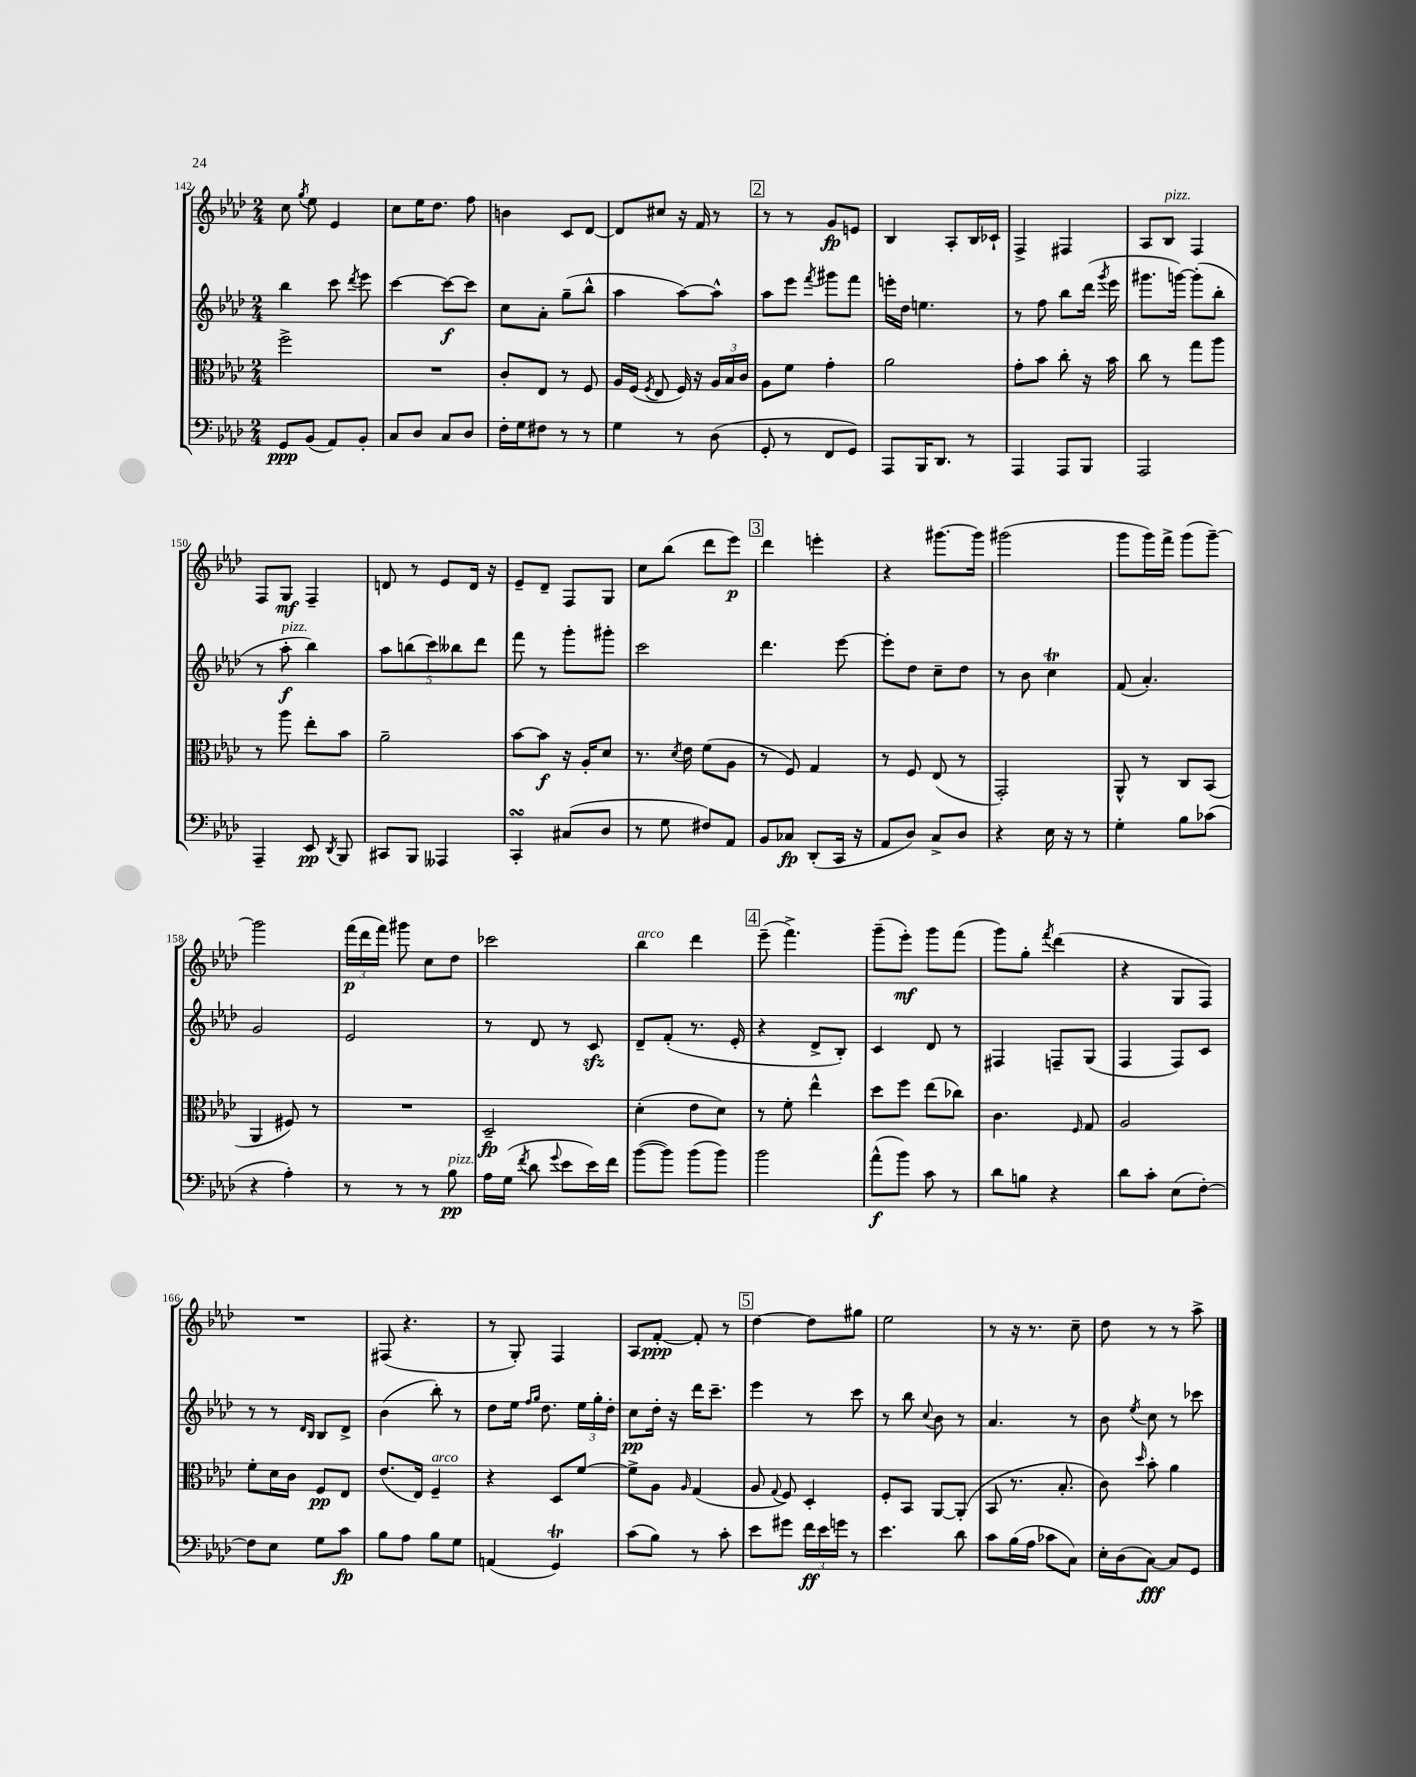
<<
\new StaffGroup <<
\new Staff = "s0" {
    \clef treble \key aes \major \numericTimeSignature \time 2/4
    \autoBeamOff c''8 \acciaccatura { g''8 } ees''8 ees'4 |
    c''8[ ees''16 des''8.] f''8 |
    b'4 c'8[ des'8]~ |
    des'8[ cis''8] r16 f'16 r8 |
    \mark \markup { \box "2" } r8 r8 g'8[\fp e'8] |
    bes4 aes8[-. bes16 ces'16]-! |
    f4-> fis4 |
    aes8[ bes8]^\markup { \italic "pizz." } f4 |
    f8[ g8]\mf f4-- |
    d'8 r8 ees'8[ d'16] r16 |
    ees'8[-- des'8]-- f8[ g8] |
    c''8[ bes''8]( des'''8[ ees'''8]\p) |
    \mark \markup { \box "3" } des'''4 e'''4-. |
    r4 gis'''8.[~ gis'''16] |
    gis'''2( |
    g'''8[ g'''16) f'''16]-> g'''8[( g'''8]~--) |
    g'''2 |
    \tuplet 3/2 { f'''16[\p( des'''16 f'''16]) } gis'''8 c''8[ des''8] |
    ces'''2 |
    bes''4^\markup { \italic "arco" } des'''4 |
    \mark \markup { \box "4" } ees'''8--( f'''4.->) |
    g'''8[--( ees'''8]-.\mf) g'''8[ f'''8]( |
    g'''8[) g''8]-. \acciaccatura { f'''8 } des'''4( |
    r4 g8[ f8]) |
    R2 |
    fis8( r4. |
    r8 g8-.) f4 |
    aes8[ f'8]~-.\ppp f'8-. r8 |
    \mark \markup { \box "5" } des''4~ des''8[ gis''8] |
    ees''2 |
    r8 r16 r8. c''8-- |
    des''8 r8 r8 aes''8-> \bar "|." |
}
\new Staff = "s1" {
    \clef treble \key aes \major \numericTimeSignature \time 2/4
    \autoBeamOff bes''4 c'''8 \acciaccatura { des'''8 } ees'''8 |
    c'''4~ c'''8[~\f c'''8] |
    c''8[ aes'8]-. g''8[--( bes''8]-^ |
    aes''4 aes''8[~) aes''8]-^ |
    \mark \markup { \box "2" } aes''8[ ees'''8] \acciaccatura { f'''8 } gis'''8[ f'''8] |
    e'''16[-. des''16] e''4. |
    r8 f''8 bes''8[ des'''16]( \acciaccatura { g'''8 } ees'''16 |
    gis'''8.[ g'''16]~) g'''8[-.( bes''8]-. |
    r8 aes''8-.\f^\markup { \italic "pizz." } bes''4) |
    \tuplet 5/4 { aes''8[ b''8( c'''8) beses''8 des'''8] } |
    f'''8 r8 g'''8[-. gis'''8]-. |
    c'''2 |
    \mark \markup { \box "3" } des'''4. ees'''8~ |
    ees'''8[-. des''8] c''8[-- des''8] |
    r8 bes'8 c''4\trill |
    f'8( aes'4.-.) |
    g'2 |
    ees'2 |
    r8 des'8 r8 c'8\sfz |
    des'8[-- f'8]-.( r8. ees'16-. |
    \mark \markup { \box "4" } r4 des'8[-> bes8]-.) |
    c'4 des'8 r8 |
    fis4 f8[-- g8]( |
    f4 f8[) c'8] |
    r8 r8 \grace { des'16[ bes16] } bes8[ des'8]-> |
    bes'4( bes''8-.) r8 |
    des''8[ ees''16] \grace { f''16[ g''16] } des''8. \tuplet 3/2 { ees''16[ g''16-. des''16]-. } |
    c''8[\pp des''16]-. r16 des'''16[ c'''8.]-- |
    \mark \markup { \box "5" } ees'''4 r8 c'''8 |
    r8 bes''8 \appoggiatura { c''8 } bes'8 r8 |
    aes'4. r8 |
    bes'8 \acciaccatura { ees''8 } c''8 r8 ces'''8 \bar "|." |
}
\new Staff = "s2" {
    \clef alto \key aes \major \numericTimeSignature \time 2/4
    \autoBeamOff f''2-> |
    R2 |
    c'8[-. ees8] r8 f8 |
    aes16[ f16]( \acciaccatura { f8 } ees8 f16) r16 \tuplet 3/2 { aes16[ bes16 c'16] } |
    \mark \markup { \box "2" } aes8[ f'8] g'4-. |
    aes'2 |
    g'8[-. bes'8] c''8-. r16 bes'16 |
    c''8 r8 g''8[ aes''8] |
    r8 aes''8 ees''8[-. bes'8] |
    aes'2-- |
    bes'8[~ bes'8]\f r16 aes16[-. des'8] |
    r8. \acciaccatura { des'8 } ees'16 f'8[( aes8] |
    \mark \markup { \box "3" } r8 f8) g4 |
    r8 f8 ees8( r8 |
    g,2-.) |
    aes,8-^ r8 c8[ bes,8]( |
    aes,4 fis8) r8 |
    R2 |
    des2--\fp |
    des'4-.( ees'8[ des'8]) |
    \mark \markup { \box "4" } r8 f'8-. ees''4-^ |
    des''8[ f''8] ees''8[( ces''8]) |
    c'4. \grace { f16 } g8 |
    aes2 |
    f'8[-. des'16 c'16] f8[\pp ees8] |
    ees'8.[( ees16]) f4--^\markup { \italic "arco" } |
    r4 des8[ f'8]~ |
    f'8[-> aes8] \grace { aes16 } g4( |
    \mark \markup { \box "5" } aes8 \appoggiatura { g8 } f8) des4-. |
    f8[-. bes,8] aes,8[~ aes,8]-.( |
    bes,8 r8. bes8.-. |
    c'8) \grace { des''16 } bes'8-. aes'4 \bar "|." |
}
\new Staff = "s3" {
    \clef bass \key aes \major \numericTimeSignature \time 2/4
    \autoBeamOff g,8[\ppp bes,8]( aes,8[) bes,8]-. |
    c8[ des8] c8[ des8] |
    f16[-. g16 fis8] r8 r8 |
    g4 r8 des8( |
    \mark \markup { \box "2" } g,8-. r8 f,8[ g,8]) |
    aes,,8[ bes,,16 des,8.] r8 |
    aes,,4 aes,,8[ bes,,8] |
    aes,,2 |
    aes,,4-- ees,8\pp \acciaccatura { des,8 } bes,,8 |
    cis,8[ bes,,8] aeses,,4 |
    c,4-.\turn cis8[( des8] |
    r8 g8 fis8[) aes,8] |
    \mark \markup { \box "3" } bes,8[ ces8]\fp des,8[-.( c,16] r16 |
    aes,8[ des8]) c8[-> des8] |
    r4 ees16 r16 r8 |
    g4-. bes8[ ces'8]( |
    r4 aes4-.) |
    r8 r8 r8 bes8\pp^\markup { \italic "pizz." } |
    aes16[ g16]( \acciaccatura { f'8 } des'8 \appoggiatura { g'8 } ees'8[ ees'16) f'16] |
    bes'8[~( bes'8]) bes'8[( bes'8]) |
    \mark \markup { \box "4" } bes'2 |
    aes'8[-^\f( bes'8]) c'8 r8 |
    des'8[ b8] r4 |
    des'8[ c'8]-. ees8[( f8]~-.) |
    f8[ ees8] g8[ c'8]\fp |
    bes8[ aes8] bes8[ g8] |
    a,4( g,4\trill) |
    c'8[( bes8]) r8 c'8-. |
    \mark \markup { \box "5" } ees'8[ gis'8] \tuplet 3/2 { f'16[\ff ees'16 g'16] } r8 |
    ees'4. des'8 |
    c'8[ bes16( aes16] ces'8[ c8]) |
    ees16[-. des16( c8]~\fff) c8[ g,8] \bar "|." |
}
>>
>>
\layout { \context { \Score currentBarNumber = #142 } }
